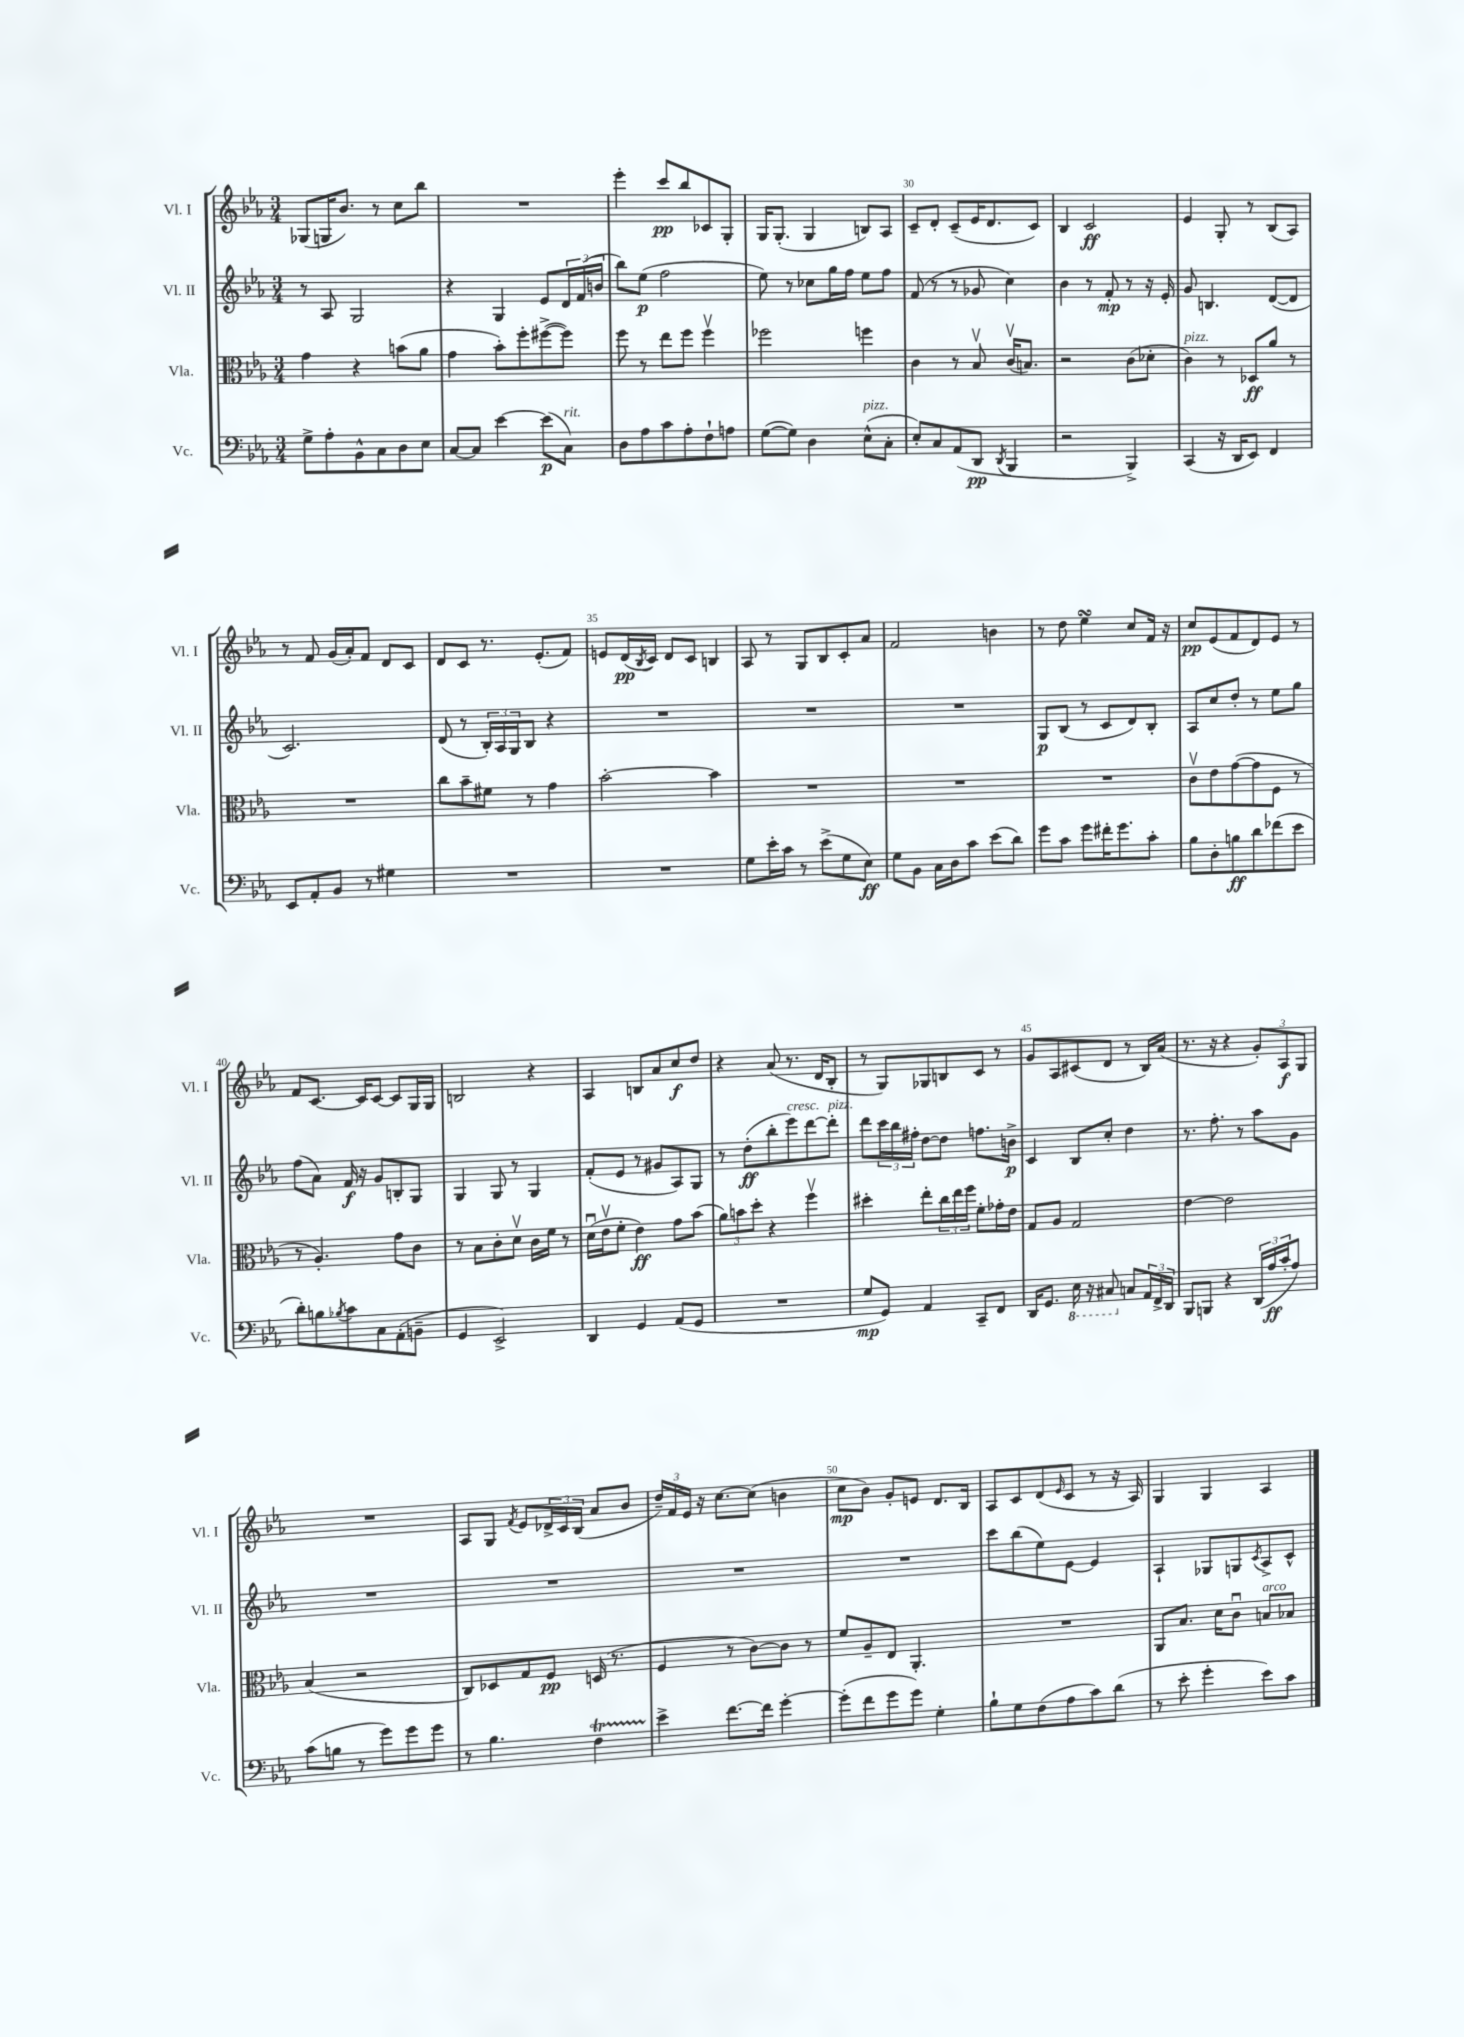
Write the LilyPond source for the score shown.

<<
\new StaffGroup <<
\new Staff = "s0" \with { instrumentName = "Vl. I" shortInstrumentName = "Vl. I" } {
    \clef treble \key ees \major \numericTimeSignature \time 3/4
    ges8( g16 bes'8.) r8 c''8 bes''8 |
    R2. |
    ees'''4-. c'''8\pp bes''8 ces'8 g8-. |
    g16 g8.-.( g4 b8) aes8 |
    c'8-- d'8-. c'8--( ees'16 d'8. c'8) |
    bes4 c'2\ff |
    ees'4 g8-. r8 bes8( aes8) |
    r8 f'8 g'16( aes'16-.) f'8 d'8 c'8 |
    d'8 c'8 r8. ees'8.-.( f'8) |
    e'8 d'16\pp( \acciaccatura { bes8 } c'16) d'8 c'8 b4 |
    aes8 r8 g8 bes8 c'8-. aes'8 |
    f'2 b'4 |
    r8 d''8 ees''4\turn c''8 f'16 r16 |
    c''8\pp ees'8( f'8 d'8) ees'8 r8 |
    f'8 c'8.~ c'16 c'8~ c'8 g16 g16 |
    b2 r4 |
    aes4 b8 aes'8 c''8\f d''8 |
    r4 aes'8( r8. d'16 bes8-. |
    r8 g8) ges8 b8 c'8 r8 |
    g'8 aes8 cis'8( d'8 r8 bes16) aes'16( |
    r8. r16 r4 \tuplet 3/2 { g'8-.) aes8\f g8 } |
    R2. |
    aes8 g8 \acciaccatura { f'8 } ees'8 \tuplet 3/2 { des'16-> c'16 bes16( } aes'8 bes'8 |
    \tuplet 3/2 { d''16--) f'16 ees'16 } r16 c''8.~ c''8( b'4 |
    c''8\mp bes'8) g'8-. e'8 d'8. bes16 |
    aes8 c'8 d'8( \grace { ees'16 } c'8 r8 r16 aes16) |
    g4 g4 aes4 \bar "|." |
}
\new Staff = "s1" \with { instrumentName = "Vl. II" shortInstrumentName = "Vl. II" } {
    \clef treble \key ees \major \numericTimeSignature \time 3/4
    r8 aes8 g2 |
    r4 g4 ees'8 \tuplet 3/2 { d'16 f'16( b'16 } |
    bes''8) ees''8\p( f''2 |
    ees''8) r8 ces''8 g''16 f''16 ees''8 f''8 |
    f'8( r8 r8 ges'8 c''4) |
    bes'4 r8 f'8-.\mp r8 r16 ees'16-. |
    g'8 b4. d'8~( d'8 |
    c'2.) |
    d'8( r8 \tuplet 3/2 { bes16-.) aes16 g16 } bes8 r4 |
    R2. |
    R2. |
    R2. |
    g8\p bes8( r8 c'8 d'8) bes8-. |
    aes8 c''8 d''8-. r8 ees''8 g''8 |
    f''8( aes'8) f'16\f r16 g'8 b8-. g8 |
    g4 g8 r8 g4 |
    f'8-.( ees'8 r8 gis'8 aes8) g8 |
    r8 d''8-.\ff( bes''8-. ees'''8^\markup { \italic "cresc." }) d'''8~ d'''8-.^\markup { \italic "pizz." } |
    d'''8 \tuplet 3/2 { c'''16 bes''16 fis''16-. } d''8~ d''8 f''8. b'16->\p |
    c'4 bes8 c''8-. d''4 |
    r8. f''8.-. r8 aes''8 g'8 |
    R2. |
    R2. |
    R2. |
    R2. |
    c'''8 bes''8( ees''8) ees'8~ ees'4 |
    aes4-! ges8 g8 \acciaccatura { c'8 } aes8-> c'8-^ \bar "|." |
}
\new Staff = "s2" \with { instrumentName = "Vla." shortInstrumentName = "Vla." } {
    \clef alto \key ees \major \numericTimeSignature \time 3/4
    g'4 r4 b'8( aes'8 |
    g'4 bes'8-.) f''8-. fis''8~->( fis''8) |
    f''8 r8 ees''8 f''8 f''4\upbow |
    fes''2 f''4 |
    c'4 r8 bes8\upbow c'16\upbow( b8.) |
    r2 c'8( des'8-. |
    c'4^\markup { \italic "pizz." }) r8 des8\ff aes'8 r8 |
    R2. |
    c''8 bes'8-- fis'8 r8 g'4 |
    bes'2~-. bes'4 |
    R2. |
    R2. |
    R2. |
    c'8\upbow ees'8 g'8~( g'8 f8 r8 |
    r8 aes4.-.) g'8 c'8 |
    r8 bes8 c'8-. d'8\upbow c'16 f'16 r8 |
    d'16\downbow( ees'16\upbow f'8-. ees'4\ff) g'8 bes'8( |
    \tuplet 3/2 { aes'8) b'8 d''8-. } r4 f''4\upbow |
    dis''4-. ees''8-. \tuplet 3/2 { c''16 ees''16 f''16 } f'8-. ges'16-. ees'16 |
    g8 aes8 g2 |
    ees'4~ ees'2 |
    bes4( r2 |
    c8) des8 g8 f8\pp d16( r8. |
    f4 r8 c'8~) c'8 r8 |
    f'8 aes8-- ees8 aes,4.-. |
    R2. |
    aes,8 bes8. d'16 c'8\downbow b8^\markup { \italic "arco" } bes8 \bar "|." |
}
\new Staff = "s3" \with { instrumentName = "Vc." shortInstrumentName = "Vc." } {
    \clef bass \key ees \major \numericTimeSignature \time 3/4
    g8-> aes8-. bes,8-^ c8 d8 ees8 |
    c8~ c8 ees'4~ ees'8\p( c8^\markup { \italic "rit." }) |
    d8 aes8 c'8 aes8-. f8-! a8 |
    g8~( g8) d4 ees8-^^\markup { \italic "pizz." }( c8-. |
    ees8-.) c8 aes,8( d,8\pp \acciaccatura { d,8 } bes,,4 |
    r2 bes,,4->) |
    c,4( r16 d,16 ees,8) f,4 |
    ees,8 aes,8-. bes,8 r8 gis4 |
    R2. |
    R2. |
    g8 ees'16-. c'16 r8 ees'8->( g8 ees8\ff) |
    g8 bes,8 c16 d16 c'8 ees'8( d'8) |
    g'8 c'8 g'8 fis'16-. g'8. c'8-. |
    bes8 d8-. b8\ff d'8 fes'8( ees'8 |
    d'8-.) b8 \acciaccatura { bes8 } c'8 c8 aes,8-.( b,8-- |
    g,4 ees,2->) |
    d,4 g,4 aes,8( g,8 |
    R2. |
    g8\mp g,8) aes,4 c,8-- f,8 |
    d,16 g,8. \ottava #-1 ees,16 r16 cis,8 \ottava #0 c!8 \tuplet 3/2 { aes,16 f,16-> d,16 } |
    bes,,8 b,,8 r4 \tuplet 3/2 { d,16( aes16\ff c'16-. } aes8) |
    c'8( b8 r8 g'8) g'8 g'8 |
    r8 bes4. f4\startTrillSpan |
    ees'4->\stopTrillSpan f'8.~ f'16 g'4~-. |
    g'8-.( f'8 g'8 g'8) g4-. |
    bes8-! g8 f8( aes8 c'8) d'8( |
    r8 ees'8-. g'4-. ees'8) c'8 \bar "|." |
}
>>
>>
\layout { \context { \Score currentBarNumber = #26 \override BarNumber.break-visibility = ##(#f #t #t) barNumberVisibility = #(every-nth-bar-number-visible 5) } }
